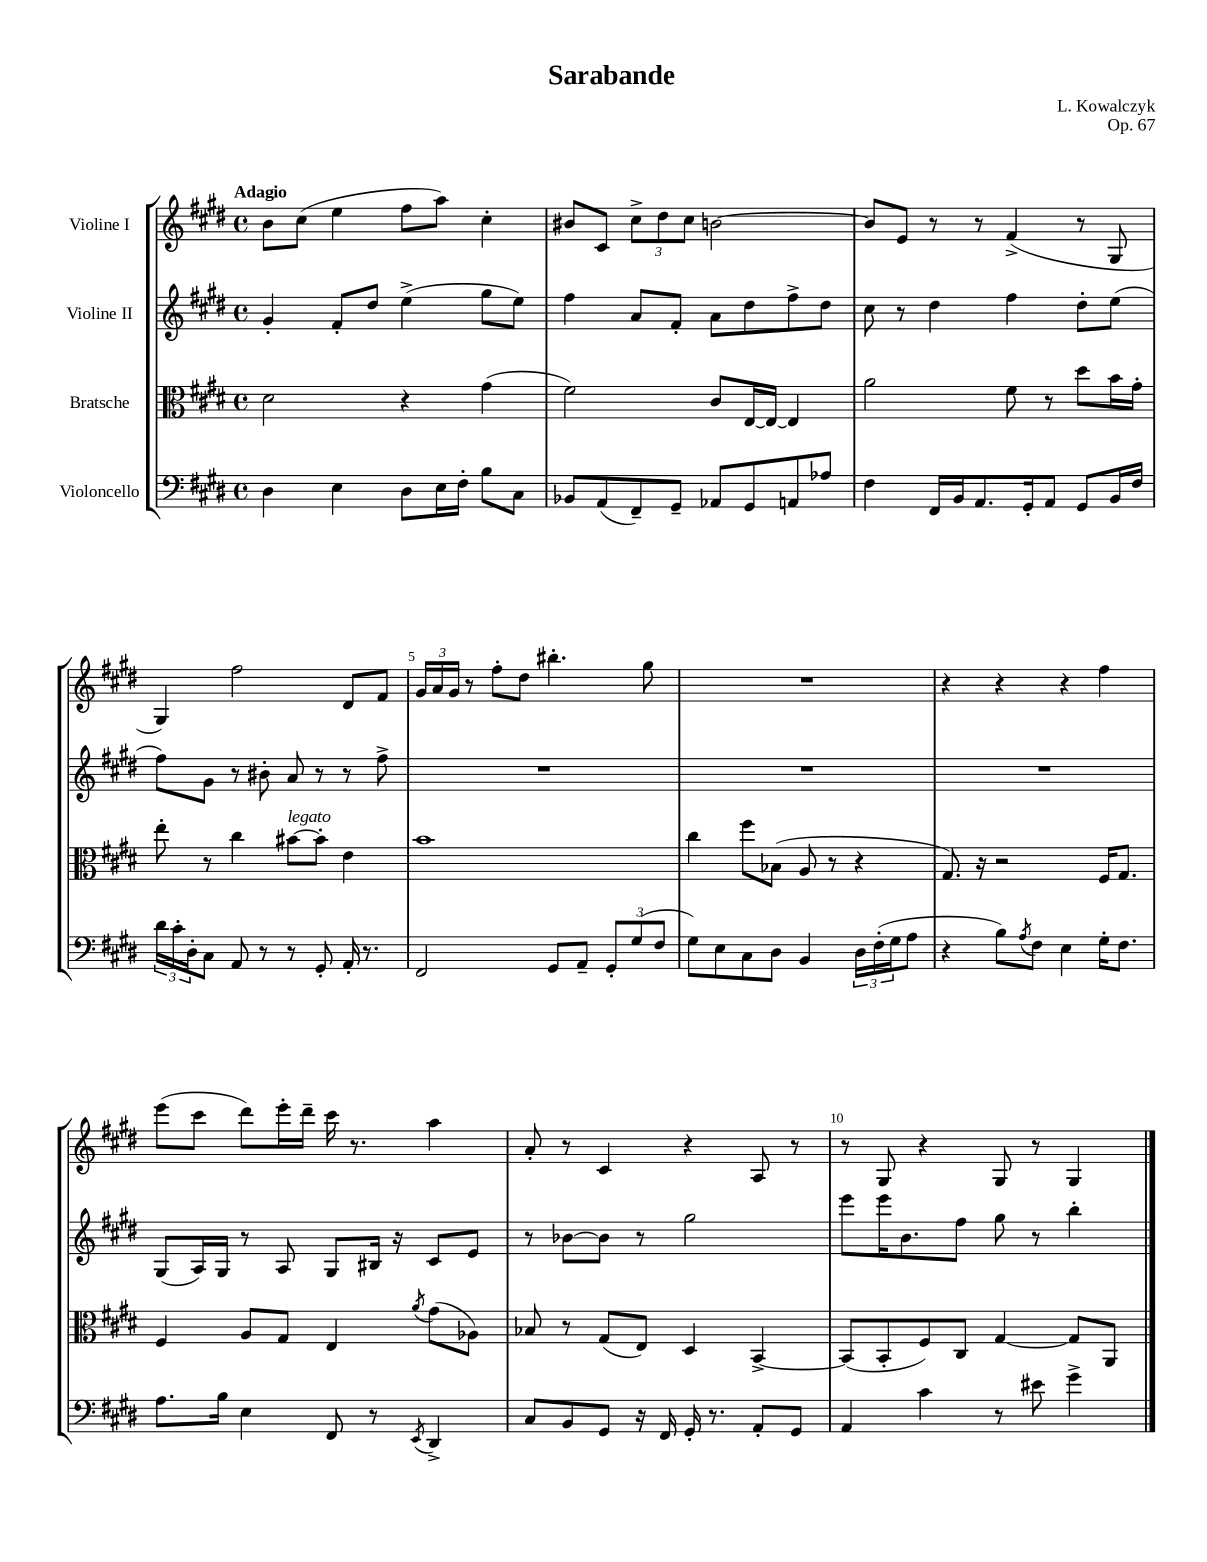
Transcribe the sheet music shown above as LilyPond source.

\header { title = "Sarabande" composer = "L. Kowalczyk" opus = "Op. 67" }
<<
\new StaffGroup <<
\new Staff = "s0" \with { instrumentName = "Violine I" } {
    \clef treble \key e \major \defaultTimeSignature \time 4/4 \tempo "Adagio"
    b'8 cis''8( e''4 fis''8 a''8) cis''4-. |
    bis'8 cis'8 \tuplet 3/2 { cis''8-> dis''8 cis''8 } b'2~ |
    b'8 e'8 r8 r8 fis'4->( r8 gis8 |
    gis4) fis''2 dis'8 fis'8 |
    \tuplet 3/2 { gis'16 a'16 gis'16 } r8 fis''8-. dis''8 bis''4.-. gis''8 |
    R1 |
    r4 r4 r4 fis''4 |
    e'''8( cis'''8 dis'''8) e'''16-. dis'''16-- cis'''16 r8. a''4 |
    a'8-. r8 cis'4 r4 a8 r8 |
    r8 gis8 r4 gis8 r8 gis4 \bar "|." |
}
\new Staff = "s1" \with { instrumentName = "Violine II" } {
    \clef treble \key e \major \defaultTimeSignature \time 4/4
    gis'4-. fis'8-. dis''8 e''4->( gis''8 e''8) |
    fis''4 a'8 fis'8-. a'8 dis''8 fis''8-> dis''8 |
    cis''8 r8 dis''4 fis''4 dis''8-. e''8( |
    fis''8) gis'8 r8 bis'8-. a'8 r8 r8 fis''8-> |
    R1 |
    R1 |
    R1 |
    gis8( a16) gis16 r8 a8 gis8 bis16 r16 cis'8 e'8 |
    r8 bes'8~ bes'8 r8 gis''2 |
    e'''8 e'''16 b'8. fis''8 gis''8 r8 b''4-. \bar "|." |
}
\new Staff = "s2" \with { instrumentName = "Bratsche" } {
    \clef alto \key e \major \defaultTimeSignature \time 4/4
    dis'2 r4 gis'4( |
    fis'2) cis'8 e16~ e16~ e4 |
    a'2 fis'8 r8 dis''8 b'16 gis'16-. |
    e''8-. r8 cis''4 bis'8~^\markup { \italic "legato" } bis'8-. e'4 |
    b'1 |
    cis''4 fis''8 bes8( a8 r8 r4 |
    gis8.) r16 r2 fis16 gis8. |
    fis4 a8 gis8 e4 \acciaccatura { a'8 } gis'8( aes8) |
    bes8 r8 gis8( e8) dis4 b,4~-> |
    b,8( b,8-. fis8) cis8 gis4~ gis8 a,8 \bar "|." |
}
\new Staff = "s3" \with { instrumentName = "Violoncello" } {
    \clef bass \key e \major \defaultTimeSignature \time 4/4
    dis4 e4 dis8 e16 fis16-. b8 cis8 |
    bes,8 a,8( fis,8--) gis,8-- aes,8 gis,8 a,8 aes8 |
    fis4 fis,16 b,16 a,8. gis,16-. a,8 gis,8 b,16 fis16 |
    \tuplet 3/2 { dis'16 cis'16-. dis16-. } cis8 a,8 r8 r8 gis,8-. a,16-. r8. |
    fis,2 gis,8 a,8-- \tuplet 3/2 { gis,8-. gis8( fis8 } |
    gis8) e8 cis8 dis8 b,4 \tuplet 3/2 { dis16 fis16-.( gis16 } a8 |
    r4 b8) \acciaccatura { a8 } fis8 e4 gis16-. fis8. |
    a8. b16 e4 fis,8 r8 \acciaccatura { e,8 } dis,4-> |
    cis8 b,8 gis,8 r16 fis,16 gis,16-. r8. a,8-. gis,8 |
    a,4 cis'4 r8 eis'8 gis'4-> \bar "|." |
}
>>
>>
\layout { \context { \Score \override BarNumber.break-visibility = ##(#f #t #t) barNumberVisibility = #(every-nth-bar-number-visible 5) } }
